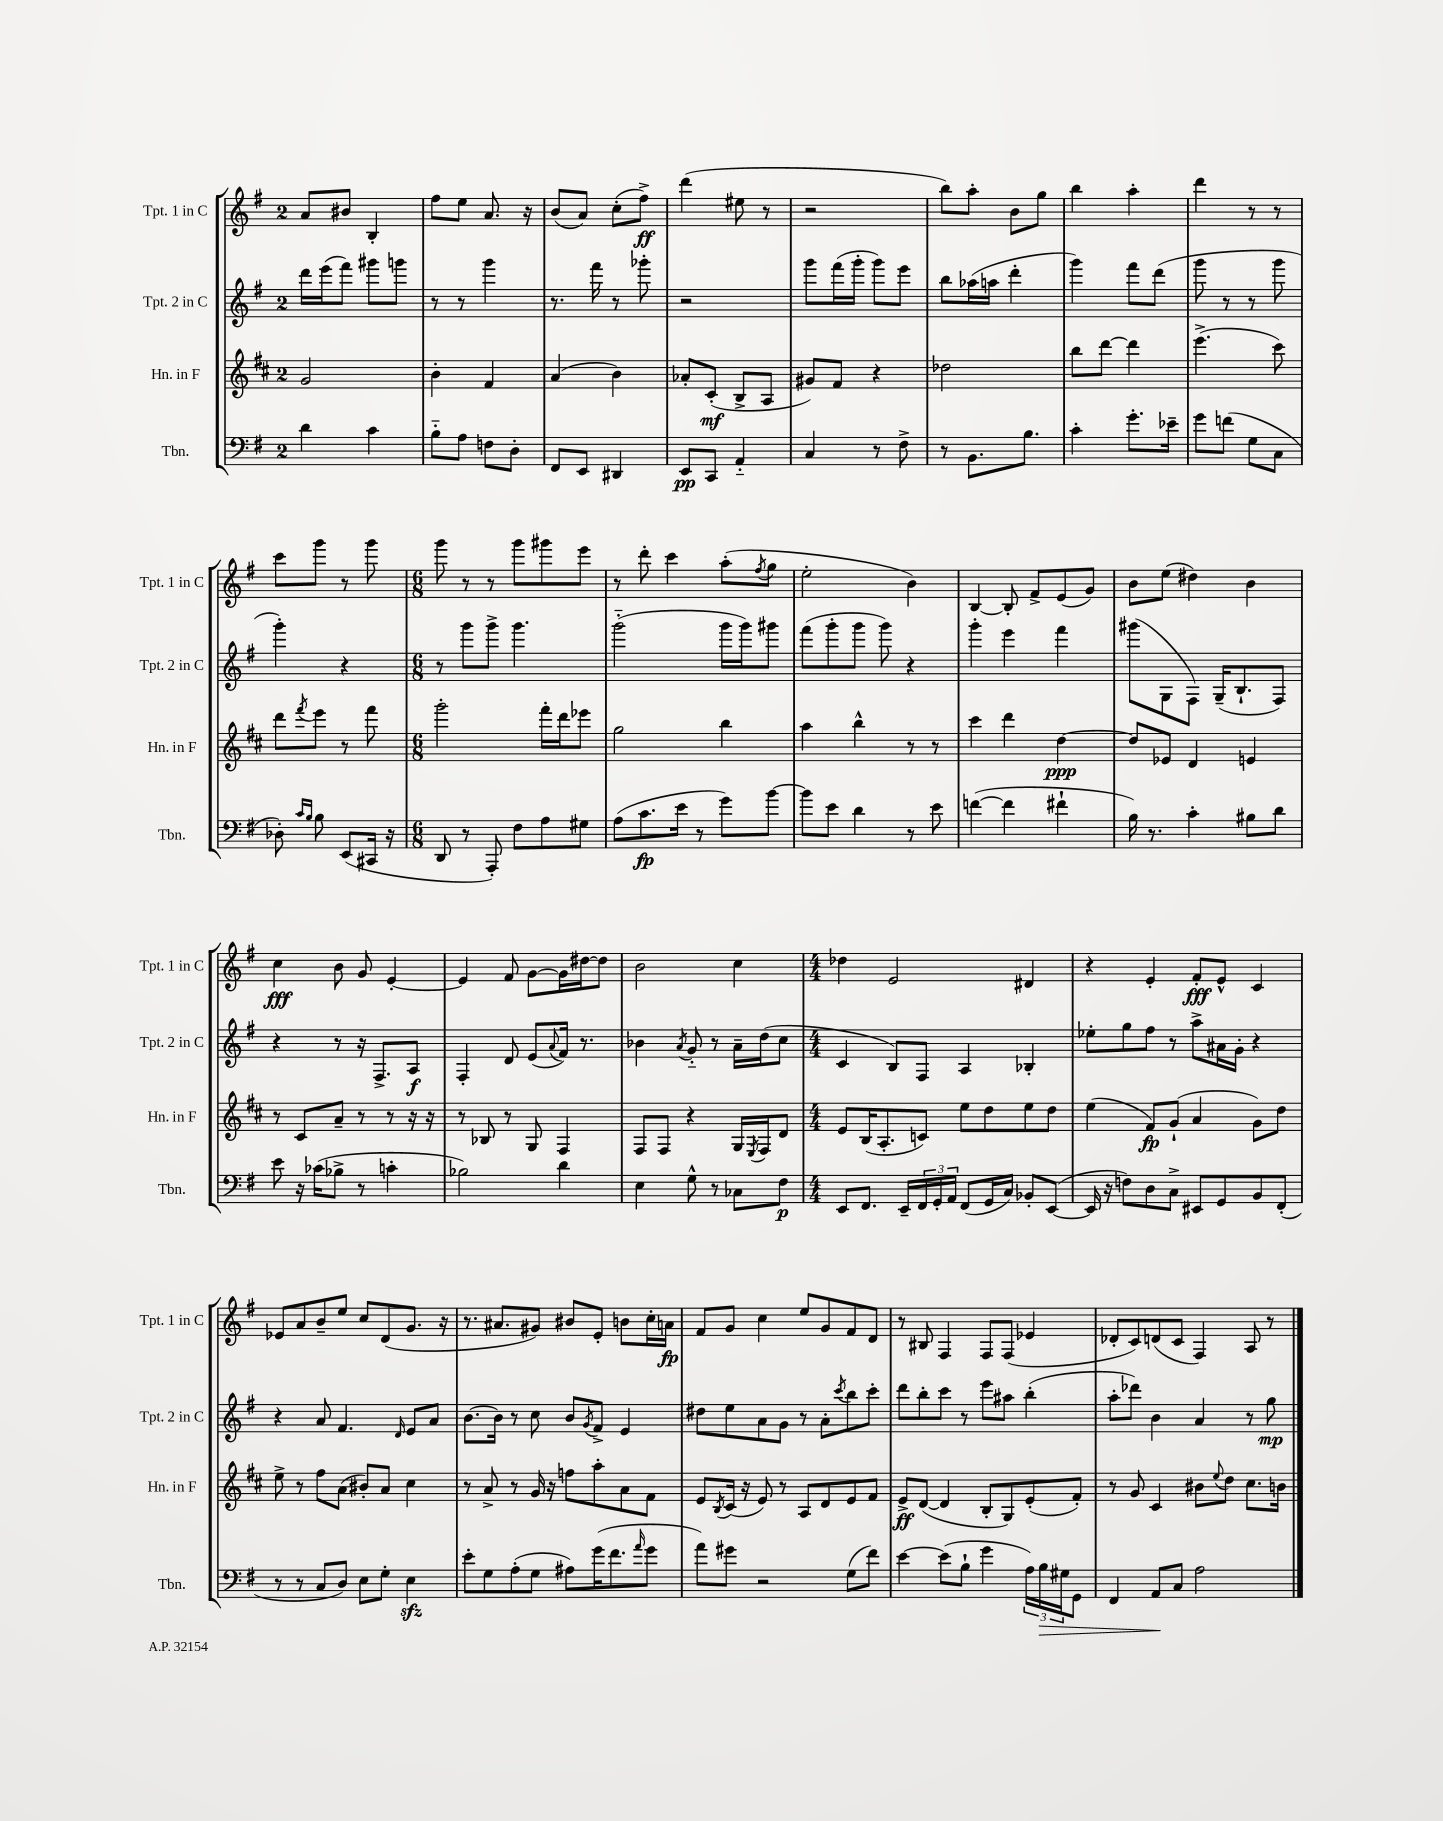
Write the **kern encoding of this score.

**kern	**kern	**kern	**kern
*staff4	*staff3	*staff2	*staff1
*clefF4	*clefG2	*clefG2	*clefG2
*k[f#]	*k[f#c#]	*k[f#]	*k[f#]
*M2/4	*M2/4	*M2/4	*M2/4
4d\	2g/	16ddd\LL	8a/L
.	.	(16eee\J	.
.	.	8fff#\J)	8b#/J
4c\	.	8ggg#\L	4B'/
.	.	8ggg\J	.
=	=	=	=
8B'~\L	4b'\	8r	8ff#\L
8A\J	.	8r	8ee\J
8F\L	4f#/	4ggg\	8.a/
8D'\J	.	.	.
.	.	.	16r
=	=	=	=
8FF#/L	(4a/	8.r	(8b/L
8EE/J	.	.	8a/J)
.	.	16fff#\	.
4DD#/	4b\)	8r	(8cc'\L
.	.	8ggg-'\	8ff#^\J)
=	=	=	=
8EE/L	8a-'/L	2r	(4ddd\
8CC/J	(8c#'/J	.	.
4AA'~/	8B^/L	.	8ee#\
.	8A/J	.	8r
=	=	=	=
4C/	8g#/L)	8ggg\L	2r
.	8f#/J	(16fff#\L	.
.	.	16ggg'\JJ	.
8r	4r	8ggg\L)	.
8F#^\	.	8eee\J	.
=	=	=	=
8r	2dd-\	8bb\L	8bb\L)
8.BB\L	.	(16aa-\L	8aa'\J
.	.	16aa\JJ	.
.	.	4ddd'\	8b\L
8.B\J	.	.	.
.	.	.	8gg\J
=	=	=	=
4c'\	8bb\L	4ggg\)	4bb\
.	[8ddd\J	.	.
8.g'\L	4ddd\]	8fff#\L	4aa'\
.	.	(8ddd\J	.
16e-~\Jk	.	.	.
=	=	=	=
8g\L	(4.eee^\	8ggg\	4ddd\
(8f\J	.	8r	.
8G\L	.	8r	8r
8C\J	8ccc#\)	8ggg\	8r
=	=	=	=
8D-'\)	8ddd\L	4ggg'\)	8ccc\L
16qqc/LL	.	.	.
16qqB/JJ	8qfff#/	.	.
8B\	8eee\J	.	8ggg\J
(8EE/L	8r	4r	8r
16CC#/Jk	8fff#\	.	8ggg\
16r	.	.	.
=	=	=	=
*M6/8	*M6/8	*M6/8	*M6/8
8DD/	2ggg'\	8r	8ggg\
8r	.	8ggg\L	8r
8AAA'/)	.	8ggg^\J	8r
8F#\L	.	4.ggg\	8ggg\L
8A\	16fff#'\LL	.	8ggg#\
.	16ddd\J	.	.
8G#\J	8eee-\J	.	8eee\J
=	=	=	=
(8A\L	2gg\	(2ggg'~\	8r
8.c\	.	.	8ddd'\
.	.	.	4ccc\
16e\Jk	.	.	.
8r	.	.	.
8g\L)	4bb\	16ggg\LL	(8aa'\L
.	.	16ggg\J)	.
.	.	.	8qff#/
[8b\J	.	8ggg#\J	8gg\J
=	=	=	=
8b\]L	4aa\	(8fff#\L	2ee'\
8e\J	.	8ggg'\	.
4d\	4bb^^\	8ggg\J	.
.	.	8ggg\)	.
8r	8r	4r	4b\)
8e\	8r	.	.
=	=	=	=
([4f\	4ccc#\	4ggg'\	[4B/
4f\]	4ddd\	4eee\	8B'/]
.	.	.	8f#^/L
4f#`\	[4dd\	4fff#\	(8e/
.	.	.	8g/J)
=	=	=	=
16B\)	8dd/]L	(8ggg#\L	8b\L
8.r	.	.	.
.	8e-/J	8G\	(8ee\J
4c'\	4d/	8F#\J)	4dd#\)
.	.	(16G~/LK	.
.	.	8.B`/	.
8B#\L	4e/	.	4b\
8d\J	.	8F#/J)	.
=	=	=	=
8e\	8r	4r	4cc\
16r	8c#/L	.	.
(16c-\LK	.	.	.
8B-^\J	8a~/J	8r	8b\
8r	8r	16r	8g/
.	.	8.F#^/L	.
4c'\	8r	.	[4e'/
.	16r	8A/J	.
.	16r	.	.
=	=	=	=
2B-\)	8r	4F#'/	4e/]
.	8B-/	.	.
.	8r	8d/	8f#/
.	8G/	(8e/L	[8g\L
.	.	8qqa/	.
4d\	4F#/	16f#/Jk)	16g\]L
.	.	8.r	[16dd#\J
.	.	.	8dd#\]J
=	=	=	=
4E\	8F#/L	4b-\	2b\
.	8F#/J	.	.
.	.	8qa/	.
8G^^\	4r	8g'~/	.
8r	.	8r	.
8C-\L	16G/LL	16a~\LL	4cc\
.	8qE/	.	.
.	16F#/J	(16dd\J	.
8F#\J	8d/J	8cc\J	.
=	=	=	=
*M4/4	*M4/4	*M4/4	*M4/4
8EE/L	8e/L	4c/	4dd-\
8.FF#/J	(16B/K	.	.
.	8.A'/	.	.
.	.	8B/L)	2e/
16EE~/LL	.	.	.
24FF#/	8c/J)	8F#/J	.
24GG'/	.	.	.
24AA/JJ	.	.	.
(8FF#/L	8ee\L	4A/	.
16GG/L	8dd\	.	.
16C/JJ)	.	.	.
8BB-'/L	8ee\	4B-'/	4d#/
([8EE/J	8dd\J	.	.
=	=	=	=
16EE/]	(4ee\	8ee-'\L	4r
16r	.	.	.
8F\L)	.	8gg\	.
8D\	8f#/L)	8ff#\J	4e'/
8C^\J	(8g`/J	8r	.
8EE#/L	4a/	8aa^\L	8f#'/L
8GG/	.	16a#\L	8e^^/J
.	.	16g'\JJ	.
8BB/	8g\L)	4r	4c/
(8FF#'/J	8dd\J	.	.
=	=	=	=
8r	8ee^\	4r	8e-/L
8r	8r	.	8a/
8C/L	8ff#\L	8a/	8b~/
8D/J)	(8a\J	4.f#/	8ee/J
8E\L	8b#'/L)	.	8cc/L
8G'\J	8a/J	.	(8d/
.	.	16qqd/	.
4E\	4cc#\	8e/L	8.g/J
.	.	8a/J	.
.	.	.	16r
=	=	=	=
8e'\L	8r	[8.b\L	8.r
8G\	8a^/	.	.
.	.	16b\]Jk	8.a#/L
(8A'\	8r	8r	.
8G\J	16g/	8cc\	8g#/J)
.	16r	.	.
8A#\L)	8ff\L	8b/L	8b#/L
.	.	8qg/	.
(16g\K	8aa'\	8f#^/J	8e'/J
8.f#\	.	.	.
.	8a\	4e/	8b\L
16qqa/	.	.	.
8g\J	8f#\J	.	16cc'\L
.	.	.	16a\JJ
=	=	=	=
8a\L)	8e/L	8dd#\L	8f#/L
.	8qB/	.	.
8g#\J	(16c#/Jk	8ee\	8g/J
.	16r	.	.
2r	8e/)	8a\	4cc\
.	8r	8g\J	.
.	8A/L	8r	8ee/L
.	8d/	8a'\L	8g/
.	.	8qccc/	.
(8G\L	8e/	8bb\	8f#/
8f#\J)	8f#/J	8ccc'\J	8d/J
=	=	=	=
[4e\	8e^/L	8ddd\L	8r
.	([8d/J	8bb'\	8B#/
(8e\]L	4d/]	8ccc\J	4F#/
8B`\J	.	8r	.
4g\	8B'/L	8eee\L	8F#/L
.	8G/)	8aa#\J	(8F#/J
24A\LL)	(8e'/	(4bb'\	4e-/
24B\	.	.	.
24G#\J	.	.	.
8GG\J	8f#'/J)	.	.
=	=	=	=
4FF#/	8r	8aa'\L	8d-'/L
.	8g/	8ddd-\J)	8c/)
8AA/L	4c#/	4b\	(8d/
8C/J	.	.	8c/J
2A\	8b#\L	4a/	4F#/)
.	8qqee/	.	.
.	8dd\J	.	.
.	8.cc#\L	8r	8A/
.	.	8gg\	8r
.	16b\Jk	.	.
==	==	==	==
*-	*-	*-	*-
